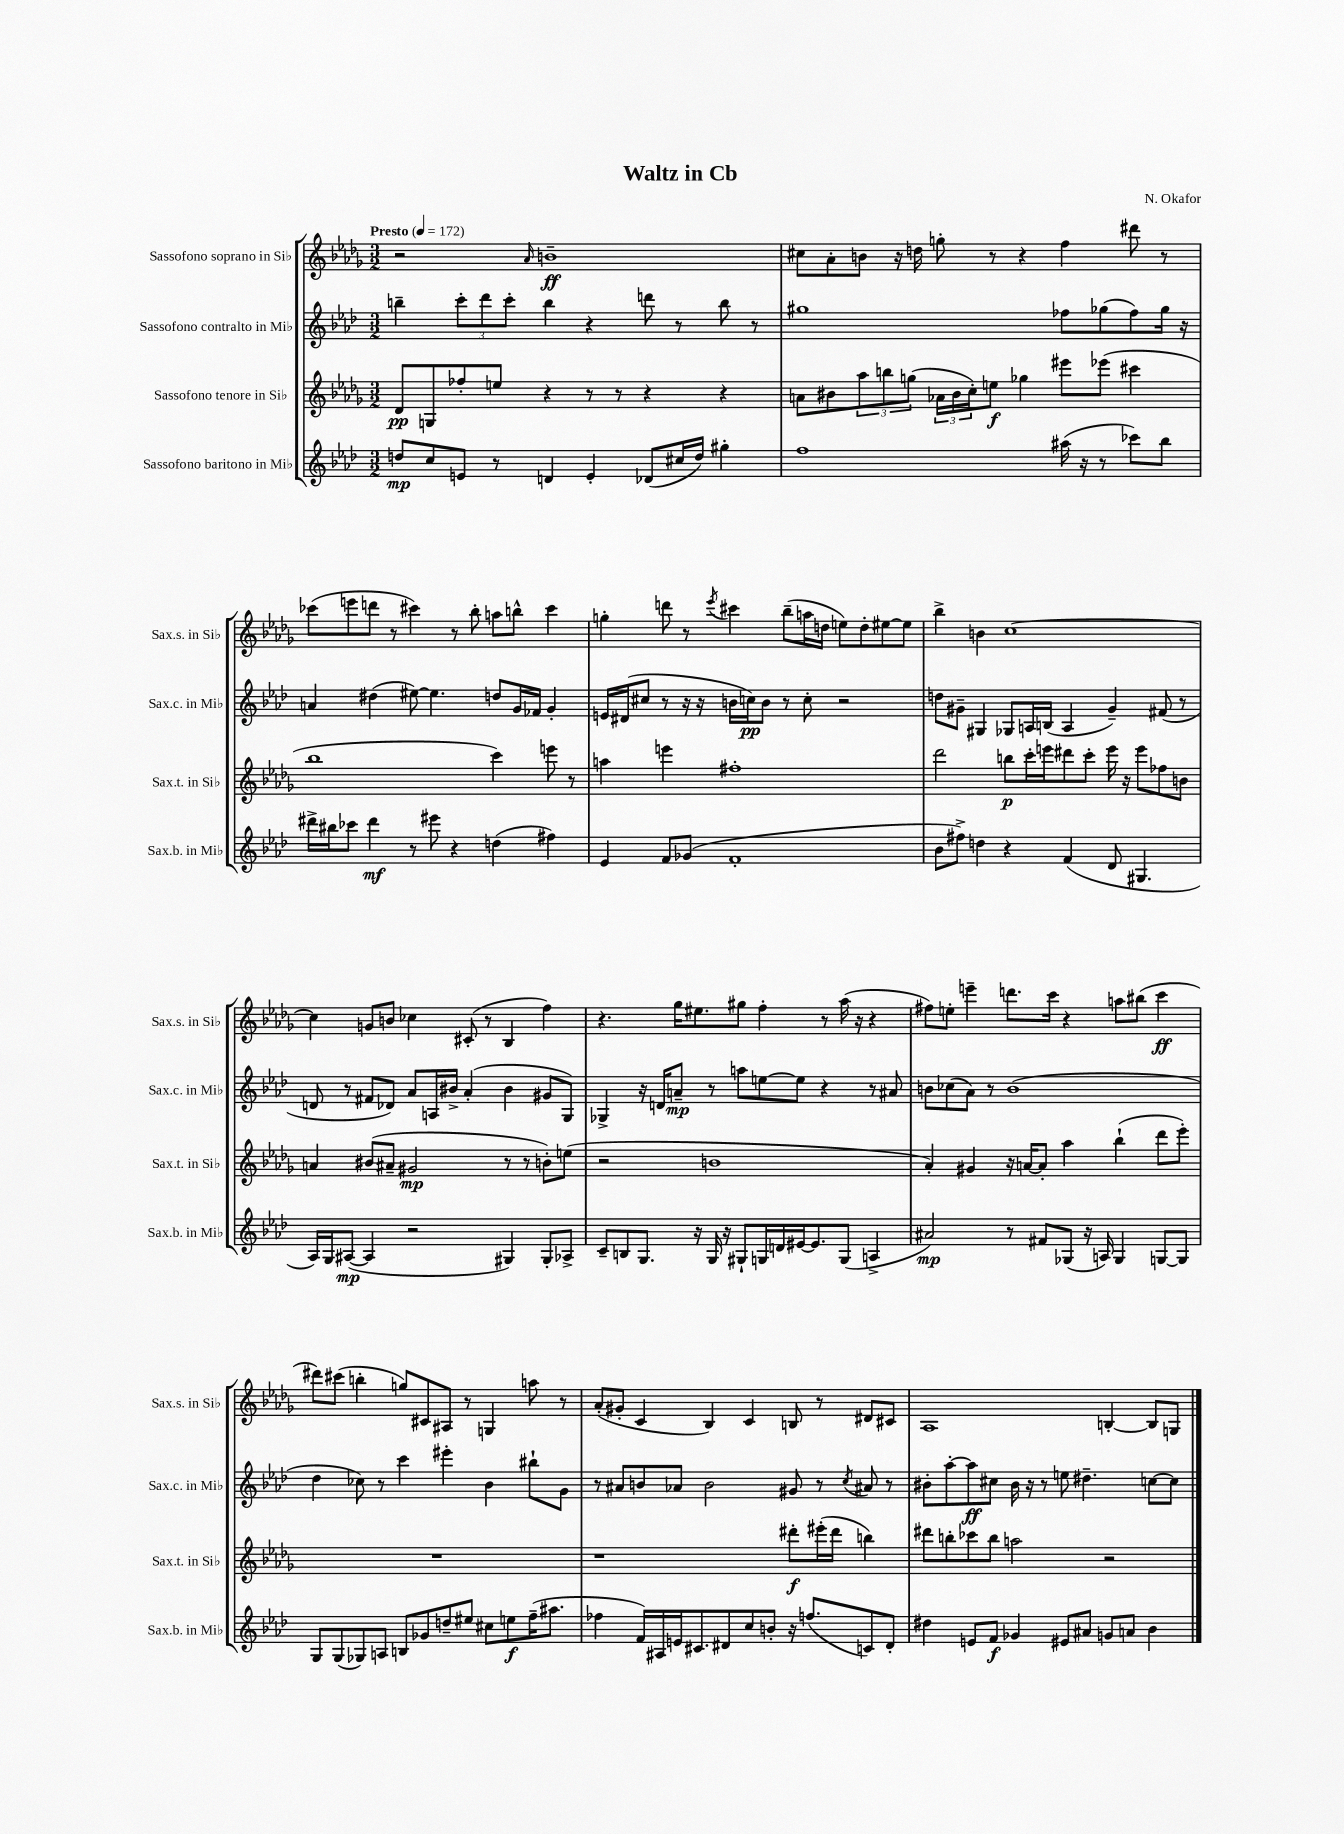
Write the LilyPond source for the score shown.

\header { title = "Waltz in Cb" composer = "N. Okafor" }
<<
\new StaffGroup <<
\new Staff = "s0" \with { instrumentName = "Sassofono soprano in Sib" shortInstrumentName = "Sax.s. in Sib" } {
    \clef treble \key des \major \numericTimeSignature \time 3/2 \tempo "Presto" 4 = 172
    r2 \grace { aes'16 } b'1--\ff |
    cis''8 aes'8-. b'8 r16 d''16 g''8-. r8 r4 f''4 dis'''8 r8 |
    ces'''8( e'''8 d'''8 r8 cis'''4) r8 bes''8-. a''8 b''8-^ cis'''4 |
    g''4-. d'''8 r8 \acciaccatura { ees'''8 } cis'''4 bes''8--( a''16 d''16 e''8) d''8-. eis''8~ eis''8 |
    bes''4-> b'4 c''1~ |
    c''4 g'8 b'8 ces''4 cis'8-.( r8 bes4 f''4) |
    r4. ges''16 eis''8. gis''8 f''4-. r8 aes''16( r16 r4 |
    fis''8) e''8-. e'''4-- d'''8. c'''16 r4 a''8 bis''8( c'''4\ff |
    dis'''8) cis'''8( b''4-. g''8) cis'8 ais8 r8 g4 a''8 r8 |
    aes'8-.( gis'8-. c'4 bes4) c'4 b8 r8 dis'8 cis'8 |
    aes1 b4~-. b8 g8 \bar "|." |
}
\new Staff = "s1" \with { instrumentName = "Sassofono contralto in Mib" shortInstrumentName = "Sax.c. in Mib" } {
    \clef treble \key aes \major \numericTimeSignature \time 3/2
    b''4-- \tuplet 3/2 { c'''8-. des'''8 c'''8-. } b''4 r4 d'''8 r8 b''8 r8 |
    gis''1 fes''8 ges''8( fes''8) ges''16 r16 |
    a'4 dis''4( eis''8~) eis''4. d''8 g'16 fes'16 g'4-. |
    e'16 dis'16( cis''8 r8 r16 r16 b'16 c''16\pp) b'8 r8 c''8-. r2 |
    d''8 gis'8-- gis4 ges8 a16 b16( a4 gis'4--) fis'8( r8 |
    d'8 r8 fis'8 des'8) aes'8 a16 bis'16-> aes'4-.( bis'4 gis'8 g8) |
    ges4-> r16 d'16 a'8--\mp r8 a''8 e''8~ e''8 r4 r8 ais'8 |
    b'8 ces''8( aes'8) r8 b'1( |
    des''4 ces''8) r8 c'''4 eis'''4-. bes'4 bis''8-! g'8 |
    r8 ais'8 b'8 aes'8 b'2 gis'8 r8 \acciaccatura { c''8 } ais'8 r8 |
    bis'8-. aes''8~-. aes''8\ff cis''8 bis'16 r16 r8 e''8 dis''4.-- c''8~ c''8 \bar "|." |
}
\new Staff = "s2" \with { instrumentName = "Sassofono tenore in Sib" shortInstrumentName = "Sax.t. in Sib" } {
    \clef treble \key des \major \numericTimeSignature \time 3/2
    des'8\pp g8 fes''8-. e''8 r4 r8 r8 r4 r4 |
    a'8 bis'8 \tuplet 3/2 { aes''8 b''8 g''8( } \tuplet 3/2 { aes'16 bis'16 c''16-.) } e''8\f ges''4 eis'''8 ees'''8( cis'''4 |
    bes''1 c'''4) e'''8 r8 |
    a''4 e'''4 fis''1-. |
    des'''2 b''8\p c'''16-. e'''16 dis'''8 c'''8-. e'''16 r16 e'''8 fes''8 b'8 |
    a'4 bis'8( ais'8-- gis'2\mp r8 r8 b'8-.) e''8( |
    r2 b'1 |
    aes'4-.) gis'4 r16 a'16~ a'8-. aes''4 bes''4-!( des'''8 ees'''8-.) |
    R1. |
    r1 dis'''8-.\f eis'''16-.( dis'''16 b''4) |
    dis'''8 b''8-. ces'''8 b''8 a''2 r2 \bar "|." |
}
\new Staff = "s3" \with { instrumentName = "Sassofono baritono in Mib" shortInstrumentName = "Sax.b. in Mib" } {
    \clef treble \key aes \major \numericTimeSignature \time 3/2
    d''8\mp c''8 e'8 r8 d'4 e'4-. des'8( cis''16 d''16) gis''4-. |
    f''1 ais''16( r16 r8 ces'''8) bes''8 |
    dis'''16-> bis''16 ces'''8 dis'''4\mf r8 eis'''8 r4 d''4( fis''4) |
    ees'4 f'8 ges'8( f'1-. |
    bes'8 fis''8->) d''4 r4 f'4( des'8 gis4. |
    aes16) g16 ais8~\mp( ais4 r2 gis4) gis8-. aes8-> |
    c'8-- b8 g8. r16 g16 r16 gis8-! g16 d'16 eis'16~ eis'8. g8( a4-> |
    ais'2\mp) r8 fis'8 ges8( r16 a16) ges4 g8~ g8 |
    g8 g8( ges8) a8 b8 ges'8 d''8-- eis''8 cis''8 e''8\f f''16--( ais''8. |
    fes''4 f'16) ais16 e'16 cis'8. dis'8 c''8 b'8-. r16 f''8.( c'8) dis'8-. |
    dis''4 e'8 f'8\f ges'4 eis'8 ais'8 g'8 a'8 bes'4 \bar "|." |
}
>>
>>
\layout { \context { \Score \remove "Bar_number_engraver" } }
